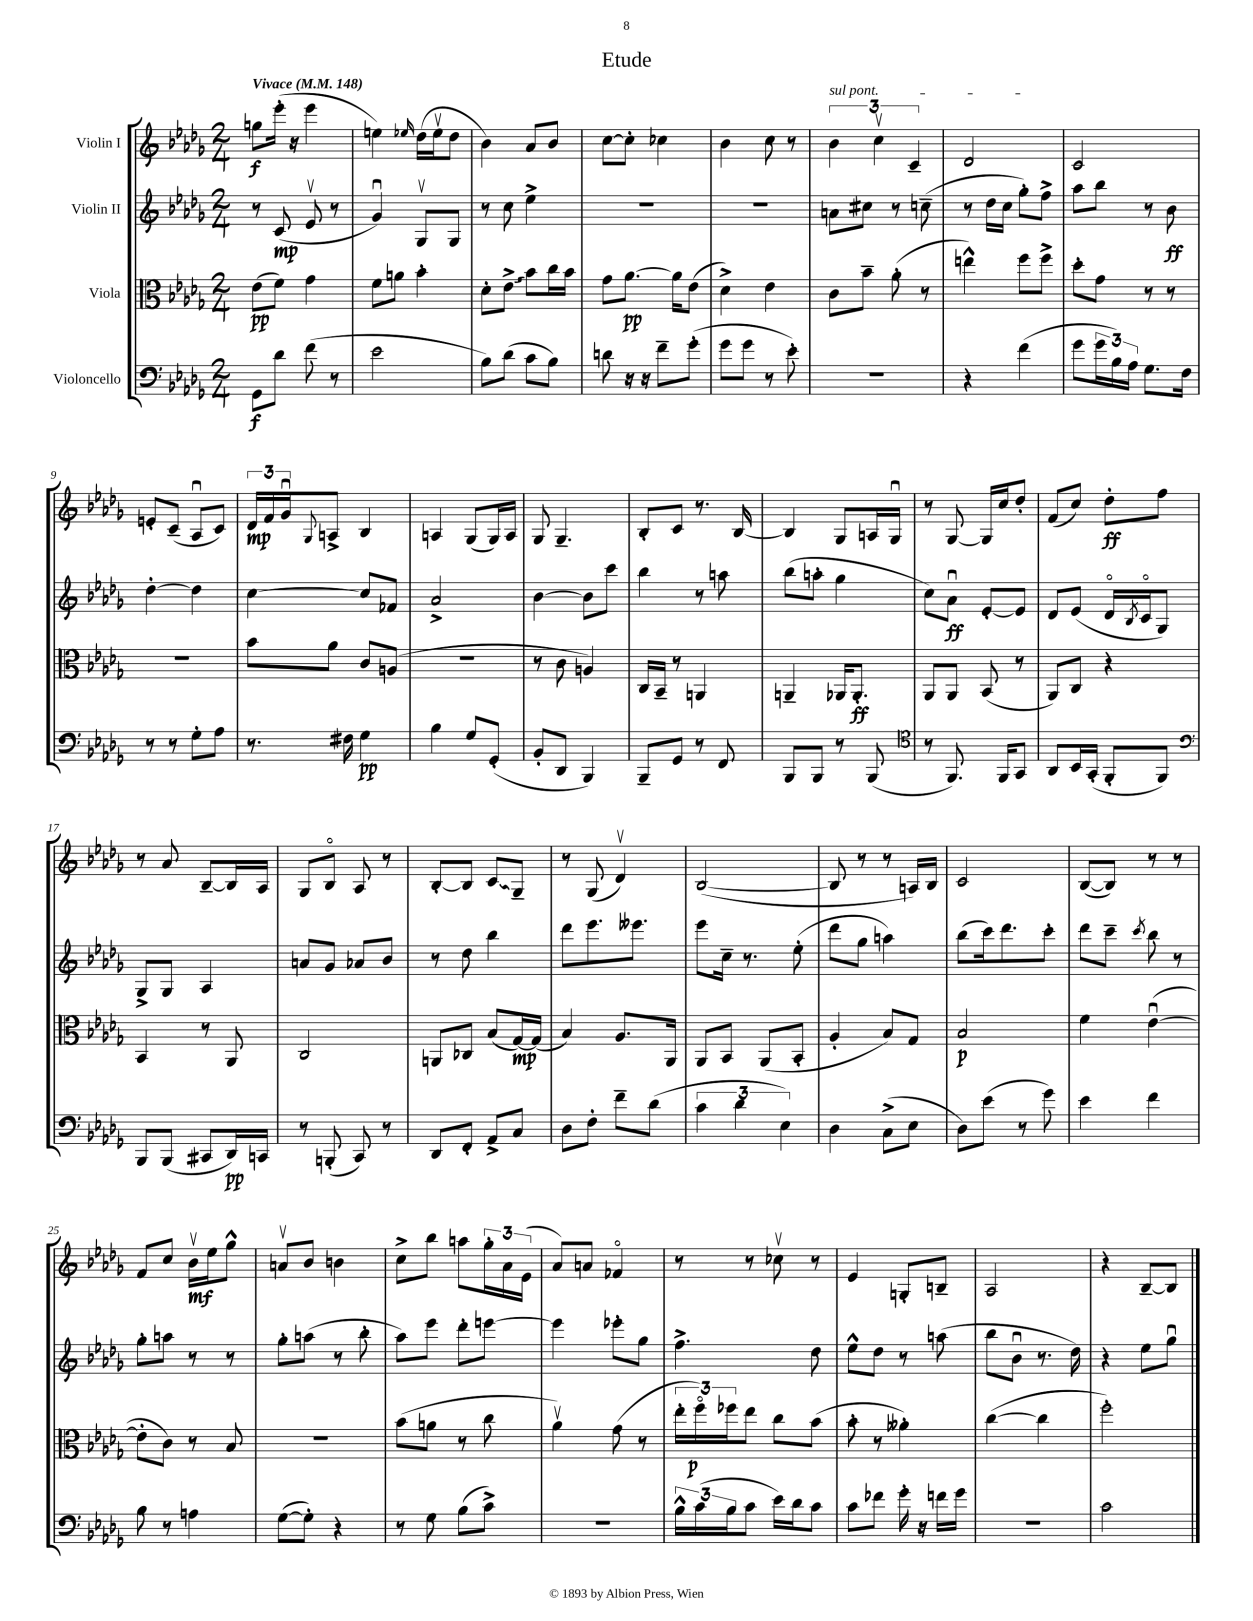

**kern	**kern	**kern	**kern
*staff4	*staff3	*staff2	*staff1
*clefF4	*clefC3	*clefG2	*clefG2
*k[b-e-a-d-g-]	*k[b-e-a-d-g-]	*k[b-e-a-d-g-]	*k[b-e-a-d-g-]
*M2/4	*M2/4	*M2/4	*M2/4
*MM148	*MM148	*MM148	*MM148
8GG-\L	(8e-\L	8r	8gg\L
8d-\J	8f\J)	(8c/	(16eee-'\Jk
.	.	.	16r
(8f\	4g-\	8e-v/	4eee-\
8r	.	8r	.
=	=	=	=
2e-\	8f\L	4g-u/)	4ee\)
.	8a\J	.	.
.	.	.	16qqee-/
.	4b-'\	8G-v/L	(16dd-\LL
.	.	.	16ee-v\J
.	.	8G-/J	8dd-\J
=	=	=	=
8B-\L)	8d-'\L	8r	4b-\)
(8d-\J	8e-^\J	8cc\	.
8c\L	8b-\L	4ee-^\	8a-/L
8B-\J)	16cc\L	.	8b-/J
.	16b-\JJ	.	.
=	=	=	=
8d\	8g-\L	2r	[8cc\L
16r	[8.a-\J	.	8cc'\]J
16r	.	.	.
8f~\L	.	.	4cc-\
.	16a-\]LK	.	.
(8g-'\J	(8e-\J	.	.
=	=	=	=
8g-\L	4d-^\)	2r	4b-\
8g-\J	.	.	.
8r	4e-\	.	8cc\
8e-'\)	.	.	8r
=	=	=	=
2r	8c\L	8a\L	6b-\
.	8b-~\J	8cc#\J	.
.	.	.	6ccv\
.	(8a-'\	8r	.
.	.	.	6c~/
.	8r	(8cc~\	.
=	=	=	=
4r	4ee^^\)	8r	2d-/
.	.	16dd-\LL	.
.	.	16cc\JJ	.
(4f\	8ff\L	8gg-'\L)	.
.	8ff^\J	8ff^\J	.
=	=	=	=
8g-\L	8dd-'\L	8aa-\L	2c/
24g-\L	8g-\J	8bb-\J	.
24B-\)	.	.	.
24A-\JJ	.	.	.
8.G-\L	8r	8r	.
.	8r	8b-\	.
16F\Jk	.	.	.
=	=	=	=
8r	2r	[4dd-'\	8e'/L
8r	.	.	(8c~/J
8G-'\L	.	4dd-\]	8A-u/L
8A-\J	.	.	8c/J)
=	=	=	=
8.r	8b-\L	[4cc\	24d-/LL
.	.	.	24f/
.	.	.	24g-u/J
.	.	.	8qqG-/
.	8a-\J	.	8A^/J
16F#\	.	.	.
4G-\	8c/L	8cc/]L	4B-/
.	(8A/J	8f-/J	.
=	=	=	=
4B-\	2r	2a-^/	4A/
8G-/L	.	.	(8G-/L
(8GG-'/J	.	.	16G-/L)
.	.	.	16A/JJ
=	=	=	=
8BB-'/L	8r	[4b-\	8G-/
8DD-/J	8c\	.	4.G-~/
4BBB-/)	4A/)	8b-\]L	.
.	.	8ccc\J	.
=	=	=	=
8BBB-~/L	16C/LL	4bb-\	8B-'/L
.	16BB-~/JJ	.	.
8GG-/J	8r	.	8c/J
8r	4AA/	8r	8.r
8FF/	.	8aa\	.
.	.	.	[16B-/
=	=	=	=
8BBB-/L	4AA~/	(8bb-\L	4B-/]
8BBB-/J	.	8aa'\J	.
8r	16AA-/LK	4gg-\	8G-/L
.	8.AA-'/J	.	.
(8BBB-/	.	.	16A/L
.	.	.	16G-u/JJ
=	=	=	=
*clefC4	*	*	*
8r	8AA-/L	8cc\L)	8r
8.FF/)	8AA-/J	8a-u\J	[8G-/
.	(8BB-/	[8e-'/L	16G-/]LL
16FF/LK	.	.	16cc/J
8GG-/J	8r	8e-/]J	8dd-'/J
=	=	=	=
8AA-/L	8AA-/L)	8d-/L	(8f/L
16BB-/L	8C/J	(8e-/J	8cc/J)
(16GG-'/JJ	.	.	.
8FF'/L	4r	16d-o/LL	8dd-'\L
.	.	8qB-/	.
.	.	16co/J	.
8FF/J)	.	8G-/J)	8ff\J
=	=	=	=
*clefF4	*	*	*
8BBB-/L	4BB-/	8G-^/L	8r
(8BBB-/J	.	8G-/J	8a-/
8CC#/L	8r	4A-/	[8B-~/L
16DD-/L)	8AA-/	.	16B-/]L
16CC/JJ	.	.	16A-/JJ
=	=	=	=
8r	2C/	8a/L	8G-/L
(8BBB'/	.	8g-/J	8B-o/J
8CC/)	.	8a-/L	8A-/
8r	.	8b-/J	8r
=	=	=	=
8DD-/L	8AA/L	8r	[8B-'/L
8FF'/J	8C-/J	8dd-\	8B-/]J
8AA-^/L	(8B-/L	4bb-\	8c/L
8C/J	[16G-/L)	.	8G-~/J
.	(16G-/]JJ	.	.
=	=	=	=
8D-\L	4B-/)	8ddd-\L	8r
8F'\J	.	8.eee-\	(8G-/
8f~\L	8.A-/L	.	4d-v/)
.	.	8.eee--\J	.
(8d-\J	.	.	.
.	16AA-/Jk	.	.
=	=	=	=
6c\	8AA-/L	8eee-\L	([2B-/
.	8BB-/J	16cc~\Jk	.
6d-\	.	.	.
.	.	8.r	.
.	(8AA-/L	.	.
6E-\)	.	.	.
.	8BB-'/J	(8ee-'\	.
=	=	=	=
4D-\	4A-'/	8ddd-\L	8B-/]
.	.	8gg-\J	8r
(8C^\L	8B-/L)	4aa\)	8r
8E-\J	8G-/J	.	16A/LL)
.	.	.	16B-/JJ
=	=	=	=
8D-\L)	2B-/	(8bb-\L	2c/
(8e-\J	.	16ccc\k)	.
.	.	8.ddd-\	.
8r	.	.	.
8g-\)	.	8ccc'\J	.
=	=	=	=
4e-\	4f\	8ddd-\L	([8B-/L
.	.	8ccc~\J	8B-/]J)
.	.	8qccc/	.
4f\	([4e-u\	8bb-\	8r
.	.	8r	8r
=	=	=	=
8B-\	8e-'\]L	8gg-'\L	8f/L
8r	8c\J)	8aa\J	8cc/J
4A\	8r	8r	16b-v\LL
.	.	.	16ee-\J
.	8B-/	8r	8gg-^^\J
=	=	=	=
([8G-\L	2r	8gg-'\L	8av/L
8G-'\]J)	.	(8aa\J	8b-/J
4r	.	8r	4b\
.	.	8bb-'\	.
=	=	=	=
8r	(8b-\L	8aa-\L)	8cc^\L
8G-\	8a\J	8eee-\J	8bb-\J
(8B-\L	8r	8ddd-'\L	8aa\L
8c^\J)	8cc\	[8eee\J	24gg-'\L
.	.	.	24a-\
.	.	.	(24e-\JJ
=	=	=	=
2r	4a-v\)	4eee\]	8a-/L)
.	.	.	8a/J
.	(8g-\	8eee-'\L	4f-o/
.	8r	8gg-\J	.
=	=	=	=
24B-^^\LL	24ee-'\LL	4.ff^\	8r
(24c\	24ffo\)	.	.
24B-\J	24ff-\J	.	.
8c\J	8ee-\J	.	8r
16e-\LL)	8cc\L	.	8cc-v\
16d-\J	.	.	.
8c\J	(8b-\J	8dd-\	8r
=	=	=	=
8c\L	8b-'\	8ee-^^\L	4e-/
8f-\J	8r	8dd-\J	.
16g-'\	4a--'\)	8r	8G'/L
16r	.	.	.
16f\LL	.	(8aa\	8B~/J
16g-\JJ	.	.	.
=	=	=	=
2r	([4cc\	8bb-\L	2A-/
.	.	8b-u\J	.
.	4cc\]	8.r	.
.	.	16dd-\)	.
=	=	=	=
2c\	2ff'\)	4r	4r
.	.	8ee-\L	[8B-~/L
.	.	8gg-u\J	8B-/]J
==	==	==	==
*-	*-	*-	*-
